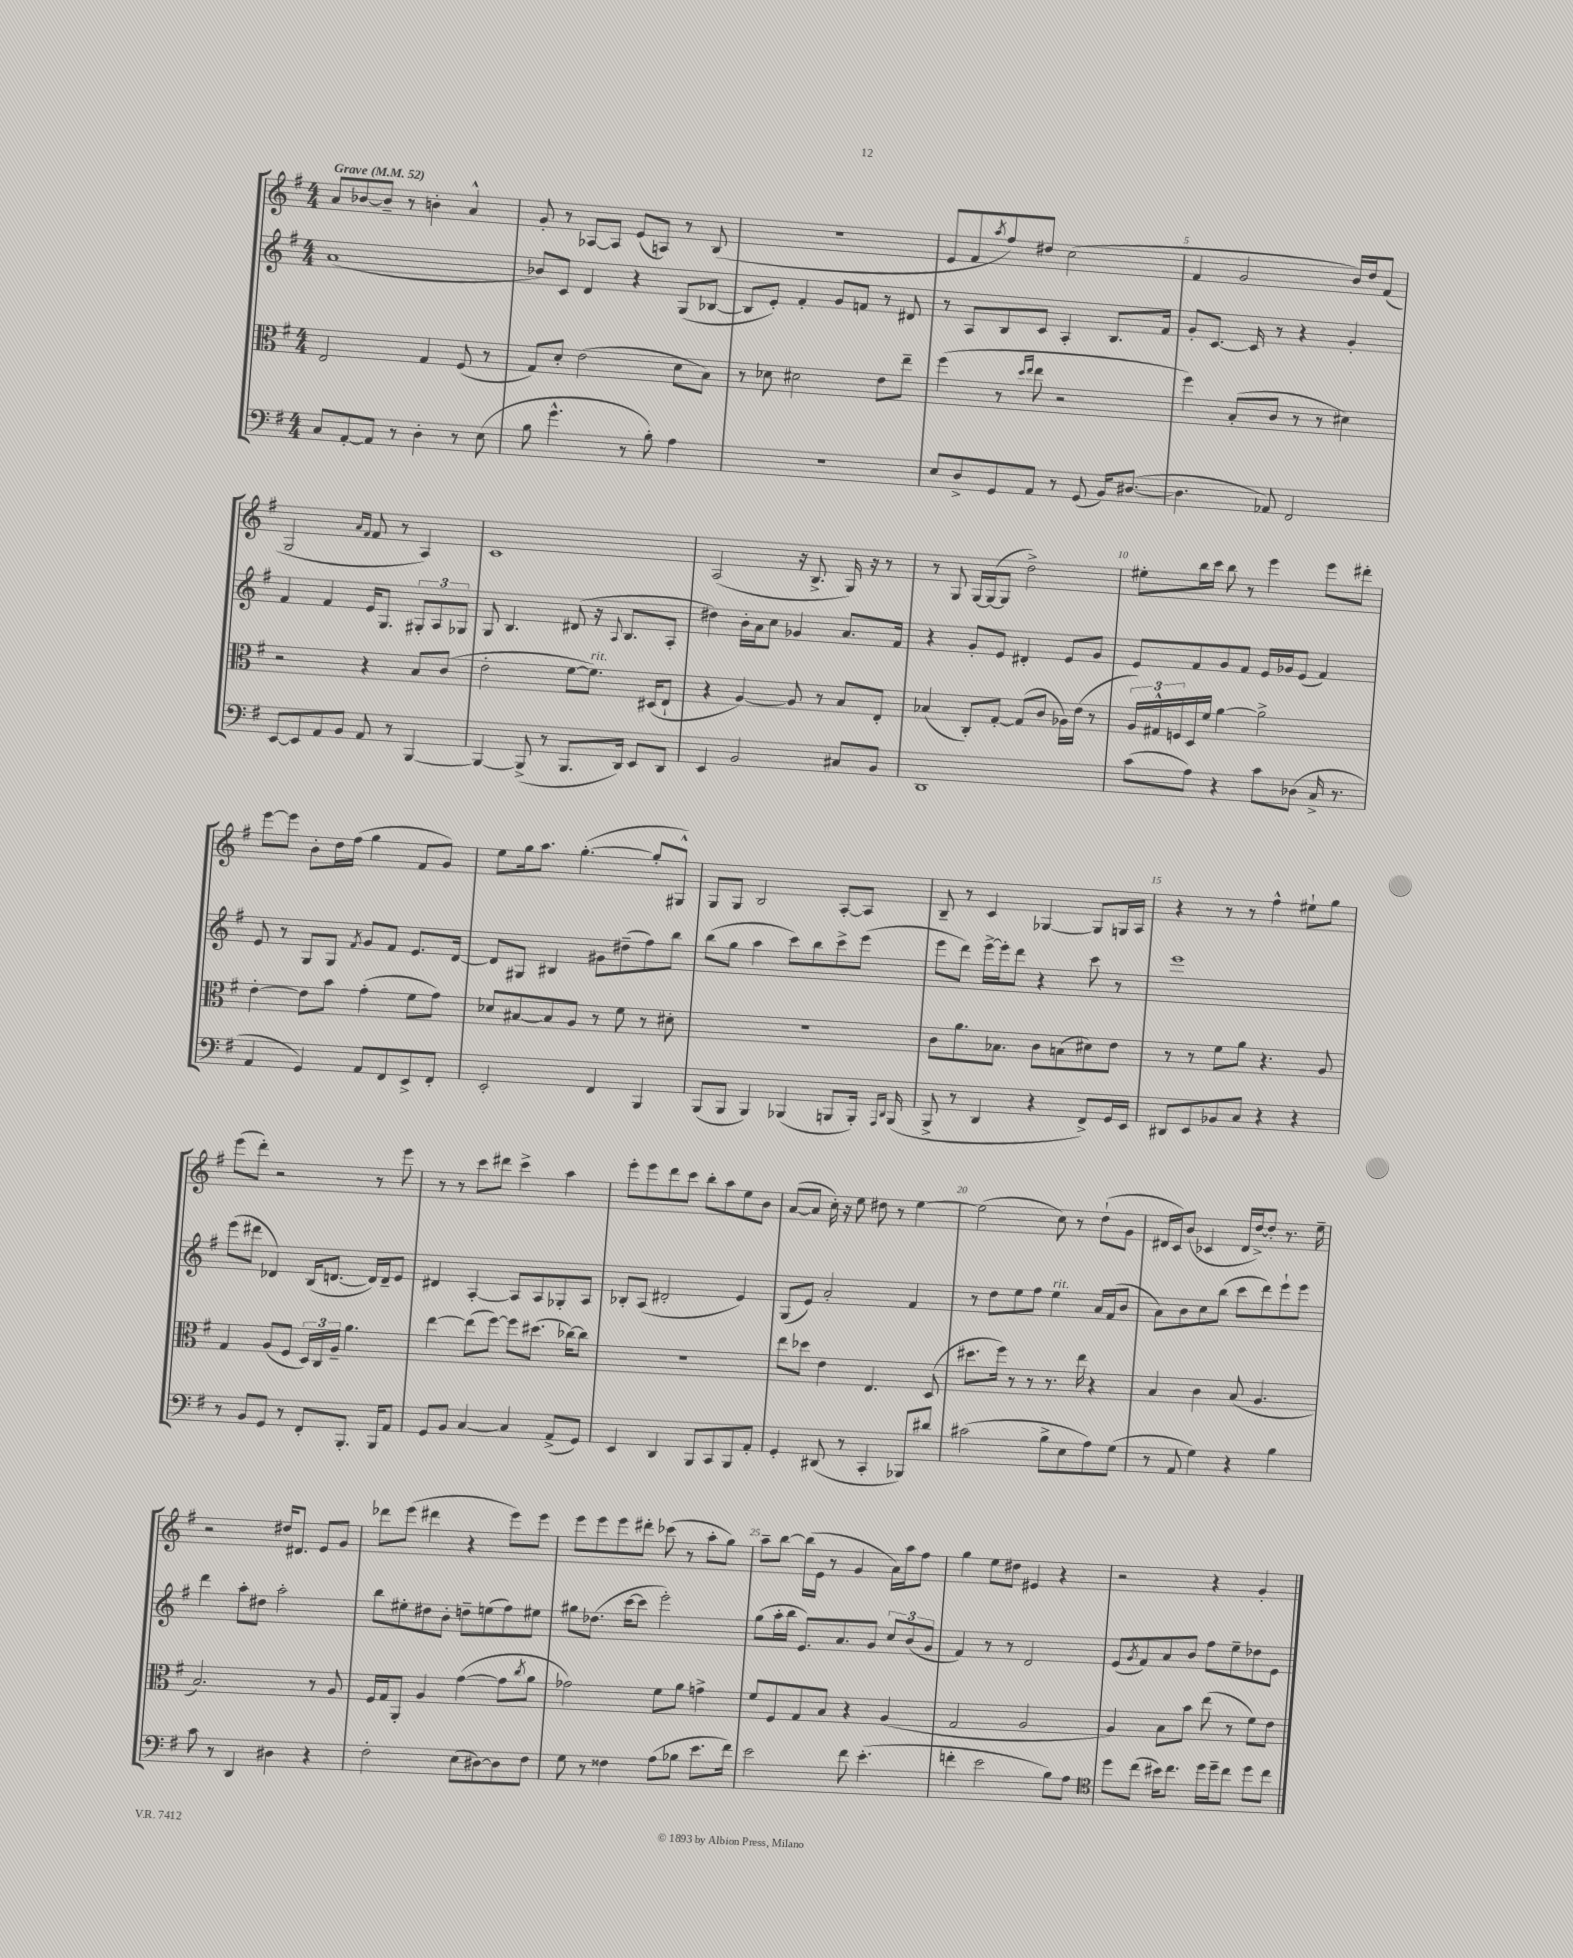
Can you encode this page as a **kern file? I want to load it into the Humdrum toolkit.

**kern	**kern	**kern	**kern
*part4	*part3	*part2	*part1
*staff4	*staff3	*staff2	*staff1
*clefF4	*clefC3	*clefG2	*clefG2
*k[f#]	*k[f#]	*k[f#]	*k[f#]
*M4/4	*M4/4	*M4/4	*M4/4
*MM52	*MM52	*MM52	*MM52
=1	=1	=1	=1
!	!	!	!LO:TX:a:B:t=Grave
8C/L	2E/	(1a	8a/L
[8AA'/	.	.	[8b-X/
8AA/J]	.	.	8b-~/J]
8r	.	.	8r
4D'\	4G/	.	4bn'\
8r	(8F#/	.	4a^^/
(8E\	8r	.	.
=2	=2	=2	=2
8B\	8G/L)	8b-X/L)	8g'/
4.g^^\	8d'/J	8c/J	8r
.	(2e\	4d/	[8A-X/L
.	.	.	8A-/J]
8r	.	4r	(8e/L
8B'\)	.	.	8An/J)
4A\	8d\L	(8G/L	8r
.	8B\J)	[8B-X/J	(8B/
=3	=3	=3	=3
1r	8r	8B-/L]	1r
.	8d-X\	8e'/J)	.
.	2d#X\	4f#'/	.
.	.	8g/L	.
.	.	8fn/J	.
.	8e\L	8r	.
.	8ee~\J	8d#X/	.
=4	=4	=4	=4
8E/L	(4ff#\	8r	8e/L
8D^/	.	8A/L	8f#/
.	.	.	8qaa/
8GG/	8r	8B/	8ff#/)
.	16qqdd/LL	.	.
.	16qqee/JJ	.	.
8AA/J	8ee\	8c/J	8dd#X/J
8r	2r	4A'/	(2cc\
(8GG/	.	.	.
16BB/KL)	.	8.B/L	.
([8.D#X/J	.	.	.
.	.	16f#/Jk	.
=5	=5	=5	=5
4.D#\]	4ff#\)	8g'/L	4f#/
.	.	[8.c/J	.
.	(8B'/L	.	2g/
.	.	16c/]	.
8AA-X/)	8c/J	8r	.
2FF#/	8r	4r	.
.	8r	.	.
.	4d#X\)	4g'/	16b/LL)
.	.	.	16dd/J
.	.	.	(8f#/J
!!LO:LB:g=z
=6	=6	=6	=6
[8EE/L	2r	4f#/	2G/
8EE/]	.	.	.
8AA/	.	4f#/	.
8BB/J	.	.	.
.	.	.	16qqa/LL
.	.	.	16qqf#/JJ
8AA/	4r	16e/KL	8f#/
.	.	8.G/J	.
8r	.	.	8r
[4BBB/	8B/L	12G#X'/L	4A/)
.	.	12A/	.
.	(8c/J	.	.
.	.	12G-X/J	.
=7	=7	=7	=7
4BBB/_	2e'\	8G/	1c
.	.	4.B/	.
(8BBB^/]	.	.	.
8r	.	.	.
8.BBB/L	[8f#\L	(8d#X/	.
!	!LO:TX:a:i:t=rit.	!	!
.	8.f#\J])	16r	.
.	.	8qqA/	.
16DD/Jk)	.	8.B/L	.
8EE/L	.	.	.
.	(16D#X/KL	.	.
8DD/J	8E`/J	8A'/J	.
=8	=8	=8	=8
4EE/	4r	4dd#X\)	(2A/
2BB/	[4A/)	16b'\LL	.
.	.	16a\J	.
.	.	8cc\J	.
.	8A/]	4g-X/	16r
.	.	.	8.B^/
.	8r	.	.
8C#X/L	8B/L	8.a/L	16G/)
.	.	.	16r
8BB/J	8E'/J	.	8r
.	.	16f#/Jk	.
=9	=9	=9	=9
1DD	(4B-X/	4r	8r
.	.	.	8G/
.	8C'/L)	8g'/L	[16G/LL
.	.	.	(16G/J_
.	[8G'/J	8e/J	8G/J]
.	(8G/L]	4d#X'/	2dd^\)
.	8c/J	.	.
.	16A-X\LL)	8e/L	.
.	(16e\JJ	.	.
.	8r	8g/J	.
=10	=10	=10	=10
(8c\L	24A/LL)	8e/L	8ee#X'\L
.	24G#X^^/	.	.
.	24Fn/	.	.
8A\J)	16D/	8f#/	16bb\L
.	16f#/JJ	.	16ccc\JJ
4r	[4a\	8g/	8bb\
.	.	8f#/J	8r
8c\L	2a^\]	16e/LL	4eee\
.	.	16g-X/J	.
(8D-X\J	.	(8e/J	.
16C^/	.	4f#/)	8eee\L
8.r	.	.	.
.	.	.	8ddd#X'\J
!!LO:LB:g=z
=11	=11	=11	=11
4AA/	[4e'\	8e/	[8eee\L
.	.	8r	8eee\J]
4GG/)	8e\L]	8G/L	8b'\L
.	8b\J	8G/J	16dd\L
.	.	.	(16ff#\JJ
.	.	8qf#/	.
8AA/L	(4g'\	8g/L	4gg\
8FF#/	.	8f#/J	.
8EE^/	8f#\L	8.e/L	8f#/L
8FF#'/J	8g\J)	.	8g/J)
.	.	[16d/Jk	.
=12	=12	=12	=12
2EE'/	8d-X/L	8d/L]	8ee\L
.	[8B#X/	8G#X/J	16gg\k
.	.	.	8.aa\J
.	8B#/]	4B#X/	.
.	8A/J	.	([4.gg'\
4FF#/	8r	8g#X\L	.
.	8f#\	(8dd#X~\	.
4BBB/	8r	8ff#\)	8gg'/L]
.	8d#X'\	8bb\J	8G#X^^/J)
=13	=13	=13	=13
(8BBB/L	1r	(8bb\L	8G/L
8BBB/J	.	8gg\J	8G/J
4BBB/)	.	4aa\	2B/
(4BBB-X/	.	8ccc\L)	.
.	.	8bb\	.
8BBBn/L	.	8ccc^\	[8A'/L
16BBB'/Jk)	.	(8eee\J	8A/J]
16qqAAA/LL	.	.	.
16qqDD/JJ	.	.	.
(16BBB/	.	.	.
=14	=14	=14	=14
8BBB^/	8c\L	8eee\L	8B~/
8r	8.a\	8ddd\J)	8r
4DD/	.	[16eee^\LL	4c/
.	8.B-X\J	16eee'\J]	.
.	.	8ddd\J	.
4r	8c\L	4r	[4G-X/
.	(8Bn\	.	.
8FF#^/L)	8d#X\)	8ccc\	8G-/L]
16GG/L	8e\J	8r	16Gn/L
16EE/JJ	.	.	16A/JJ
=15	=15	=15	=15
8DD#X/L	8r	1eee	4r
8EE/	8r	.	.
8BB-X/	8f#\L	.	8r
8C/J	8a\J	.	8r
4r	4.r	.	4ff#^^\
4r	.	.	8ee#X`\L
.	8A/	.	8gg\J
!!LO:LB:g=z
=16	=16	=16	=16
8r	4G/	(8eee\L	(8eee\L
8BB/L	.	8ddd#X\J	8ddd'\J)
8GG/J	(8A/L	4d-X/)	2r
8r	8F#/J	.	.
8FF#'/L	24D/LL)	(16B/KL	.
.	24C/	.	.
.	.	[8.dn/J	.
.	24A~/JJ	.	.
8.BBB'/J	4.a\	.	.
.	.	16d/LL])	8r
16BBB/KL	.	16d~/J	.
8AA/J	.	8e/J	8eee\
=17	=17	=17	=17
8GG/L	[4ee\	4d#X/	8r
8BB/J	.	.	8r
[4C/	(8ee\L]	[4A'/	8ccc\L
.	[8ff#\J)	.	8ddd#X\J
4C/]	8ff#\L]	8A/L]	4ccc^\
.	(8.dd#X\J	8A/	.
(8AA^/L	.	8G-X'/	4aa\
.	[16cc-X\KL)	.	.
8GG/J)	8cc-\J]	8A/J	.
=18	=18	=18	=18
4EE/	1r	8B-X'/L	8eee'\L
.	.	(8A/J	8eee\
4DD/	.	2d#X'/	8ddd\
.	.	.	8ccc\J
8BBB/L	.	.	8bb'\L
8CC/	.	.	8aa\
8BBB/	.	4e/)	8ee\
8AA'/J	.	.	8b\J
=19	=19	=19	=19
4GG'/	8ee\L	(8G/L	([8a/L
.	8dd-X\J	8e/J)	8a/J]
(8DD#X/	4e\	2a'/	16cc'\)
.	.	.	16r
8r	.	.	8ee\
4CC'/	4.E/	.	8dd#X\
.	.	.	8r
8BBB-X/L)	.	4f#/	[4ee\
8d#X/J	(8D/	.	.
=20	=20	=20	=20
(2c#X\	8.dd#X\L	8r	(2ee\]
.	.	8dd\L	.
.	16ff#\Jk)	.	.
.	8r	8ee\	.
.	8r	8ff#\J	.
!	!	!LO:TX:a:i:t=rit.	!
8B^\L	8.r	4ee\	8cc\)
8E\	.	.	8r
.	16ee\	.	.
8A\)	4r	16a/LL	(8dd`\L
.	.	(16f#/J	.
(8G\J	.	8b/J	8g\J
=21	=21	=21	=21
8r	4B/	8a\L)	16d#X/LL
.	.	.	16c/J)
8AA/	.	8b\	(8b/J
4G\)	4c\	8cc\	4c-X/
.	.	(8bb\J	.
4r	(8B/	8ccc\L	16d#/LL
.	.	.	[16dd^/J)
.	4.A/	8ddd\)	8dd'/J]
4B\	.	8eee`\	8.r
.	.	8eee\J	.
.	.	.	16ee~\
!!LO:LB:g=z
=22	=22	=22	=22
8c\	2.B/)	4ddd\	2r
8r	.	.	.
4DD/	.	8aa'\L	.
.	.	8dd#X\J	.
4D#X\	.	2aa'\	16dd#X/KL
.	.	.	8.d#X/J
4r	8r	.	8e/L
.	8A/	.	8g/J
=23	=23	=23	=23
2F#'\	16F#/LL	8bb\L	8ddd-X\L
.	16G/J	.	.
.	8AA'/J	8ee#X'\	(8eee\J
.	4A/	8dd#X\	4ddd#X\
.	.	8b'\J	.
(8E\L	([4g\	8ddn~\L	4r
[8D#X\)	.	(8een\	.
8D#\]	8g\L]	8ff#\)	8eee\L)
.	8qcc/	.	.
8F#\J	8a\J	8ee#X\J	8eee\J
=24	=24	=24	=24
8G\	2g-X\)	8gg#X\L	8eee\L
8r	.	(8.dd-X\J	8eee\
4F##X\	.	.	8eee\
.	.	[16ccc\KL	.
.	.	8ccc\J]	8ddd#X'\J
(8A\L	8f#\L	2eee'\)	(8ccc-X\
8B-X\J	8a\J	.	8r
8.e\L	4gn^\	.	8aa'\L
.	.	.	8gg\J)
16f#\Jk)	.	.	.
=25	=25	=25	=25
2e\	8f#/L	(8gg\L	8aa~\L
.	8F#/	16aa'\L	[8bb\J
.	.	16bb\JJ	.
.	8G/	8.e/L)	(16bb\LL]
.	.	.	16e\JJ
.	8B/J	.	8r
.	.	8.a/	.
8f#\	4r	.	4g/
(4.e'\	.	8g/J	.
.	(4A/	12cc/L	16a\LL)
.	.	.	16aa\J
.	.	(12b/	.
.	.	.	8ff#\J
.	.	12g/J	.
=26	=26	=26	=26
4fn'\	2G/	4f#/)	4gg\
2e\	.	8r	8ee\L
.	.	8r	8dd#X\J
.	2A/	2d/	4e#X/
8B\L)	.	.	4r
8A\J	.	.	.
=27	=27	=27	=27
*clefC4	*	*	*
8dd\L	4A/)	(8e/L	2r
.	.	8qg/	.
(8cc\J	.	8f#/)	.
16b#X\KL)	8B\L	8a/	.
8.cc\J	.	.	.
.	8b\J	8b/J	.
16dd\LL	(8ee\	8ff#\L	4r
16dd~\J	.	.	.
8cc\J	8r	8ee~\	.
8dd\L	8f#\L)	8dd-X\	4g'/
8cc\J	8e\J	8e\J	.
==	==	==	==
*-	*-	*-	*-
